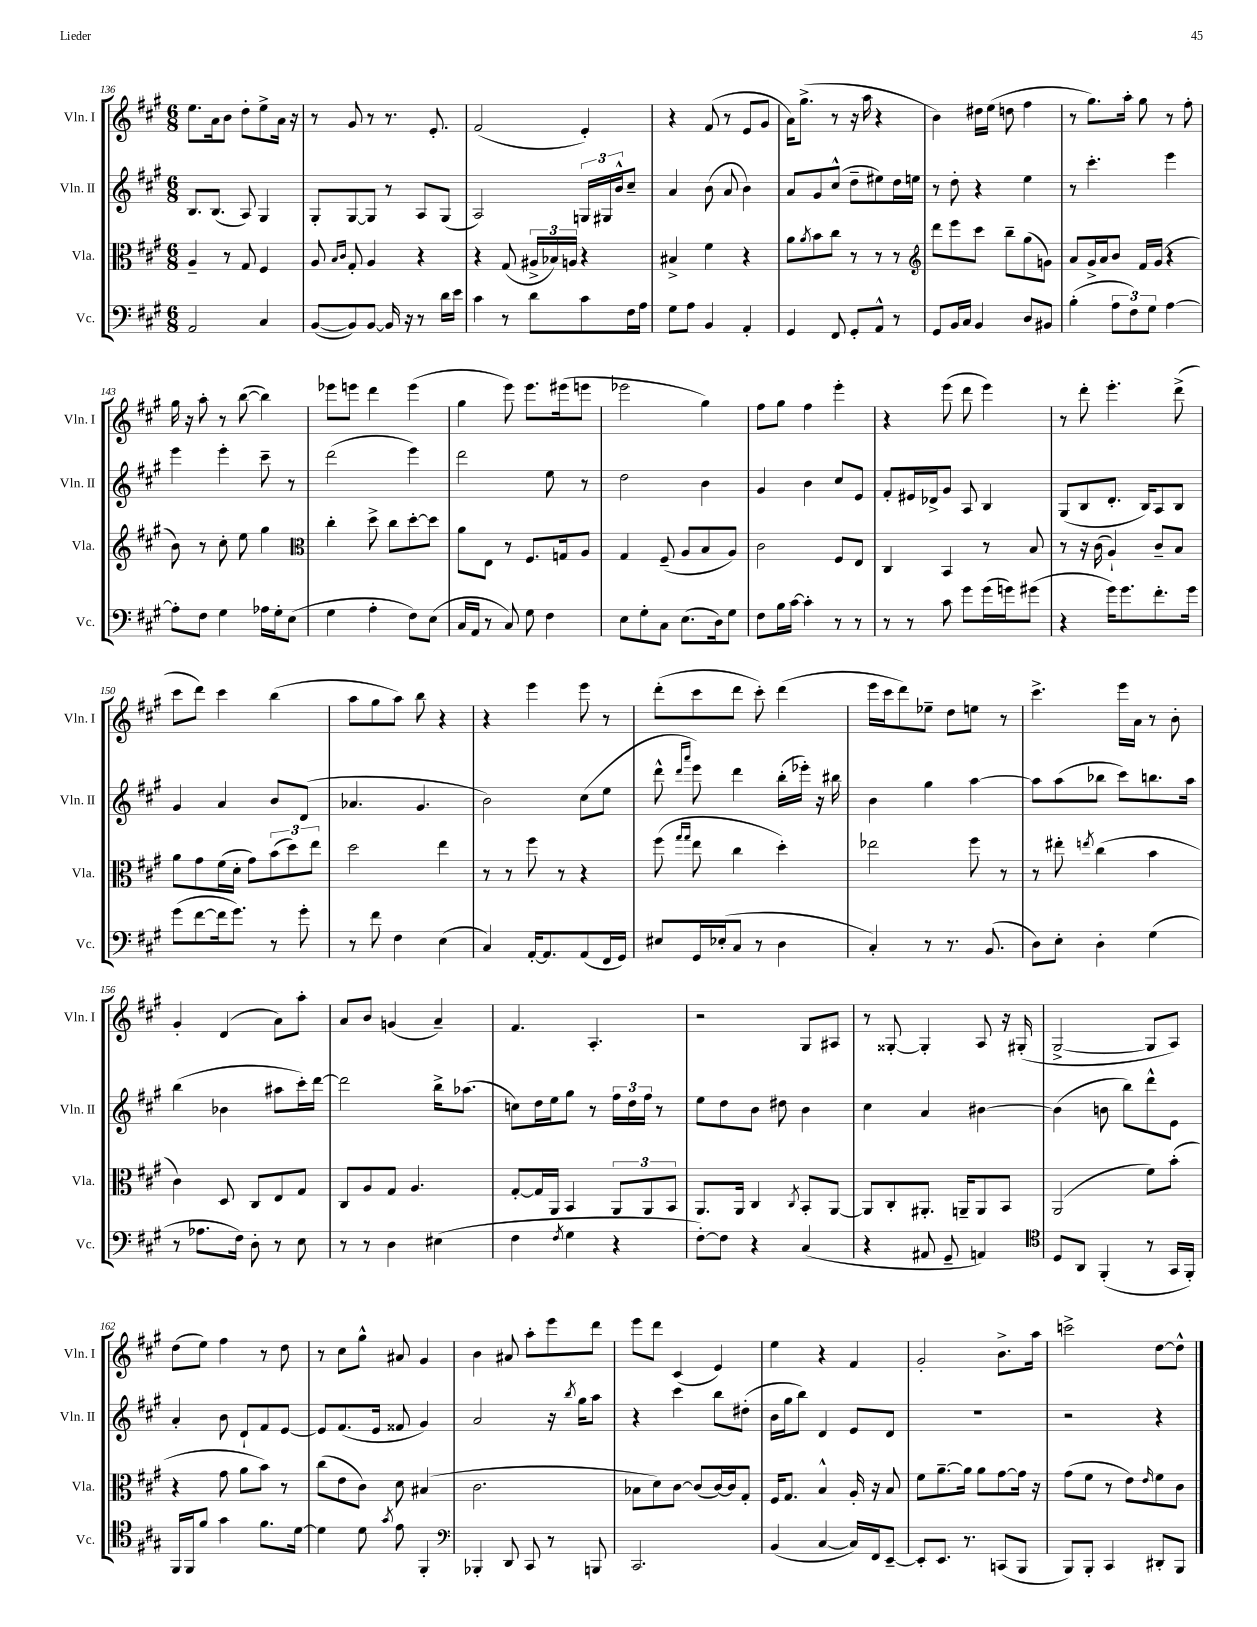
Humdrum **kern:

**kern	**kern	**kern	**kern
*staff4	*staff3	*staff2	*staff1
*clefF4	*clefC3	*clefG2	*clefG2
*k[f#c#g#]	*k[f#c#g#]	*k[f#c#g#]	*k[f#c#g#]
*M6/8	*M6/8	*M6/8	*M6/8
2AA	4A~	8.B	8.ee
.	.	(8.B	16a
.	8r	.	8b
.	8G#	8A)	8dd'
4C#	4F#	4G#	8ee^
.	.	.	16a
.	.	.	16r
=	=	=	=
([8BB	8A	8G#'	8r
.	16qqB	.	.
.	16qqc#	.	.
8BB])	8G#'	[8G#	8g#
[8BB	4A	8G#]	8r
16BB]	.	8r	8.r
16r	.	.	.
8r	4r	8A	.
.	.	.	8.e'
16d	.	(8G#	.
16e	.	.	.
=	=	=	=
4c#	4r	2A)	(2f#
8r	(8G#	.	.
8d	24A#^	.	.
.	24B-)	.	.
.	24A	.	.
8c#	4r	24G	4e')
.	.	24G#	.
.	.	24b^^	.
16F#	.	8cc#~	.
16A	.	.	.
=	=	=	=
8G#	4B#^	4a	4r
8A	.	.	.
4BB	4f#	(8b	(8f#
.	.	8a	8r
4AA'	4r	4b)	8e
.	.	.	8g#
=	=	=	=
4GG#	8a	8a	16a)
.	.	.	(8.gg#^
.	8qa	.	.
.	8b	8g#	.
8FF#	8cc#	(8cc#^^	8r
8GG#'	8r	8dd~	16r
.	.	.	16aa
8AA^^	8r	8ee#)	4r
8r	8r	16dd	.
.	.	16ee	.
=	=	=	=
*	*clefG2	*	*
8GG#	8ddd	8r	4b)
16BB	8eee	8dd'	.
16C#	.	.	.
4BB	8ccc#	4r	16dd#
.	.	.	(16ee
.	8bb~	.	8dd
8D	(8gg#	4ee	4ff#
8BB#	8g)	.	.
=	=	=	=
(4B'	8a	8r	8r
.	16g#^	4.ccc#'	8.gg#)
.	16a	.	.
12A	8b	.	.
.	.	.	16aa'
12F#)	.	.	.
.	16f#	.	8gg#
12G#	.	.	.
.	(16g#	.	.
[4A	4r	4eee	8r
.	.	.	8ff#'
=	=	=	=
8A']	8b)	4eee	16gg#
.	.	.	16r
8F#	8r	.	8aa'
4G#	8cc#'	4eee'	8r
.	8ee	.	([8bb
16A-	4gg#	8ccc#~	4bb])
16G#'	.	.	.
(8E	.	8r	.
=	=	=	=
*	*clefC3	*	*
4G#	4cc#'	(2ddd	8eee-
.	.	.	8eee
4A'	8dd^	.	4ddd
.	8cc#	.	.
8F#)	[8dd'	4eee)	(4eee
(8E	8dd]	.	.
=	=	=	=
16C#	8a	2ddd	4gg#
16AA	.	.	.
8r	8E	.	.
8C#)	8r	.	8eee)
8G#	8.F#	.	8.eee
4F#	.	8ee	.
.	16G	.	(16eee#
.	8A	8r	8eee
=	=	=	=
8E	4G#	2dd	2eee-
8G#'	.	.	.
8C#	(8F#~	.	.
(8.E	8A	.	.
.	8B	4b	4gg#)
16D)	.	.	.
8G#	8A)	.	.
=	=	=	=
8F#	2c#	4g#	8ff#
16B	.	.	8gg#
[16c#	.	.	.
4c#']	.	4b	4ff#
8r	8F#	8cc#	4eee'
8r	8E	8e	.
=	=	=	=
8r	4C#	8f#'	4r
8r	.	16e#	.
.	.	16d-^	.
8c#	4BB	8g#	(8eee
8g#	.	8A	8ddd
(16g#	8r	4B	4eee)
16g)	.	.	.
(8g#	8B	.	.
=	=	=	=
4r	8r	(8G#	8r
.	16r	8B	8ddd'
.	(16c#	.	.
16g#)	4A`)	8.d'	4.eee'
8.g#	.	.	.
.	.	16B)	.
8.f#'	8c#~	8A	.
.	8B	8B	(8ddd^
16g#	.	.	.
=	=	=	=
(8g#	8a	4g#	8ccc#
[8f#	8g#	.	8ddd)
16f#]	(16f#	4a	4ccc#
8.g#)	16d'	.	.
.	8g#)	.	.
8r	(12b	8b	(4bb
.	12dd)	.	.
8g#'	.	(8d	.
.	12ee	.	.
=	=	=	=
8r	2dd	4.a-	8aa
8f#	.	.	8gg#
4F#	.	.	8aa)
.	.	4.g#	8bb
(4E	4ee	.	4r
=	=	=	=
4C#)	8r	2b)	4r
.	8r	.	.
[16AA'	8ff#	.	4eee
8.AA]	.	.	.
.	8r	.	.
(8AA	4r	(8cc#	8eee
16FF#	.	8ee	8r
16GG#)	.	.	.
=	=	=	=
8E#	(8ff#	8ddd^^	(8ddd'
.	16qqgg#	16qqddd	.
.	16qqgg#	16qqaaa	.
16GG#	8ee	8eee)	8ccc#
(16E-'	.	.	.
8C#	4cc#	4ddd	8ddd
8r	.	.	8ccc#')
4D	4dd')	(16bb'	(4ddd
.	.	16eee-')	.
.	.	16r	.
.	.	16bb#	.
=	=	=	=
4C#')	2ee-	4b	16eee
.	.	.	16ccc#
.	.	.	8ddd)
8r	.	4gg#	8ee-~
8.r	.	.	8dd
.	8ff#	[4aa	8ee
(8.BB	.	.	.
.	8r	.	8r
=	=	=	=
8D)	8r	8aa]	4.ccc#^
8E'	8ee#'	(8aa	.
.	8qee	.	.
4D'	(4cc#	8bb-	.
.	.	8ccc#)	16eee
.	.	.	16a
(4G#	4b	8.bb	8r
.	.	.	8b'
.	.	16aa	.
=	=	=	=
8r	4c#)	(4bb	4g#'
8.A-	.	.	.
.	8D	4b-	(4d
16F#)	.	.	.
8D'	8C#	.	.
8r	8E	8aa#	8a)
8E	8G#	16ccc#')	8aa'
.	.	[16ddd	.
=	=	=	=
8r	8C#	2ddd]	8a
8r	8A	.	8b
4D	8G#	.	(4g
.	4.A	.	.
(4E#	.	16bb^	4a~)
.	.	(8.aa-	.
=	=	=	=
4F#	[8G#'	8cc)	4.f#
.	16G#]	16dd	.
.	16AA	16ee	.
8qF#	.	.	.
4G#	4BB	8gg#	.
.	.	8r	4.A'
4r	12AA	24ff#	.
.	.	24dd	.
.	12AA	24ff#	.
.	.	8r	.
.	12BB	.	.
=	=	=	=
[8F#')	8.AA	8ee	2r
8F#]	.	8dd	.
.	16AA	.	.
4r	4C#	8b	.
.	.	8dd#	.
.	8qC#	.	.
(4C#	8BB'	4b	8G#
.	[8AA	.	8A#
=	=	=	=
4r	8AA]	4cc#	8r
.	8C#'	.	[8G##'
8AA#	8.AA#'	4a	4G##']
8GG#~	.	.	.
.	16AA~	.	.
4AA)	8AA	[4b#	8A
.	8BB	.	16r
.	.	.	(16G#'
=	=	=	=
*clefC4	*	*	*
8D	(2AA	(4b#]	[2G#^
8AA	.	.	.
(4FF#'	.	8b	.
.	.	8bb)	.
8r	8f#)	8ddd^^	8G#]
16GG#	(8b'	8e	8A)
16FF#')	.	.	.
=	=	=	=
16FF#	4r	4a'	(8dd
16FF#	.	.	.
8f#	.	.	8ee)
4g#	8g#	8b	4ff#
.	8a	8d`	.
8.f#	8b)	8f#	8r
.	8r	[8e	8dd
[16d	.	.	.
=	=	=	=
4d]	(8cc#	8e]	8r
.	8e	(8.f#	8cc#
8d	8c#)	.	8gg#^^
.	.	16e	.
8qg#	.	.	.
8e	8d	8f##	8a#
4FF#'	(4B#	4g#)	4g#
=	=	=	=
*clefF4	*	*	*
4BBB-'	2.c#	2a	4b
8DD	.	.	8a#
8CC#	.	.	8aa'
8r	.	16r	8eee
.	.	8qbb	.
.	.	16gg#	.
8BBB	.	8aa	8ddd
=	=	=	=
2.CC#	8B-	4r	8eee
.	8d)	.	8ddd
.	[8c#	4ccc#	(4c#
.	(8c#]	.	.
.	[16c#)	8bb	4e)
.	16c#]	.	.
.	8G#'	(8dd#'	.
=	=	=	=
(4BB	16F#	16b	4ee
.	8.G#	16gg#	.
.	.	8bb)	.
[4C#	4B^^	4d	4r
16C#])	16A'	8e	4f#
16FF#	16r	.	.
[8EE~	8B	8d	.
=	=	=	=
8EE']	8f#	2.r	2g#'
8.EE	[8.a~	.	.
8.r	16a]	.	.
.	8a	.	.
(8CC	[8g#	.	8.b^
8BBB	16g#]	.	.
.	16r	.	16aa
=	=	=	=
8BBB)	(8g#	2r	2ccc^
8BBB'	8f#	.	.
4CC#	8r	.	.
.	8e)	.	.
.	16qqe	.	.
8DD#'	8f#	4r	[8dd
8BBB	8c#	.	8dd^^]
==	==	==	==
*-	*-	*-	*-
